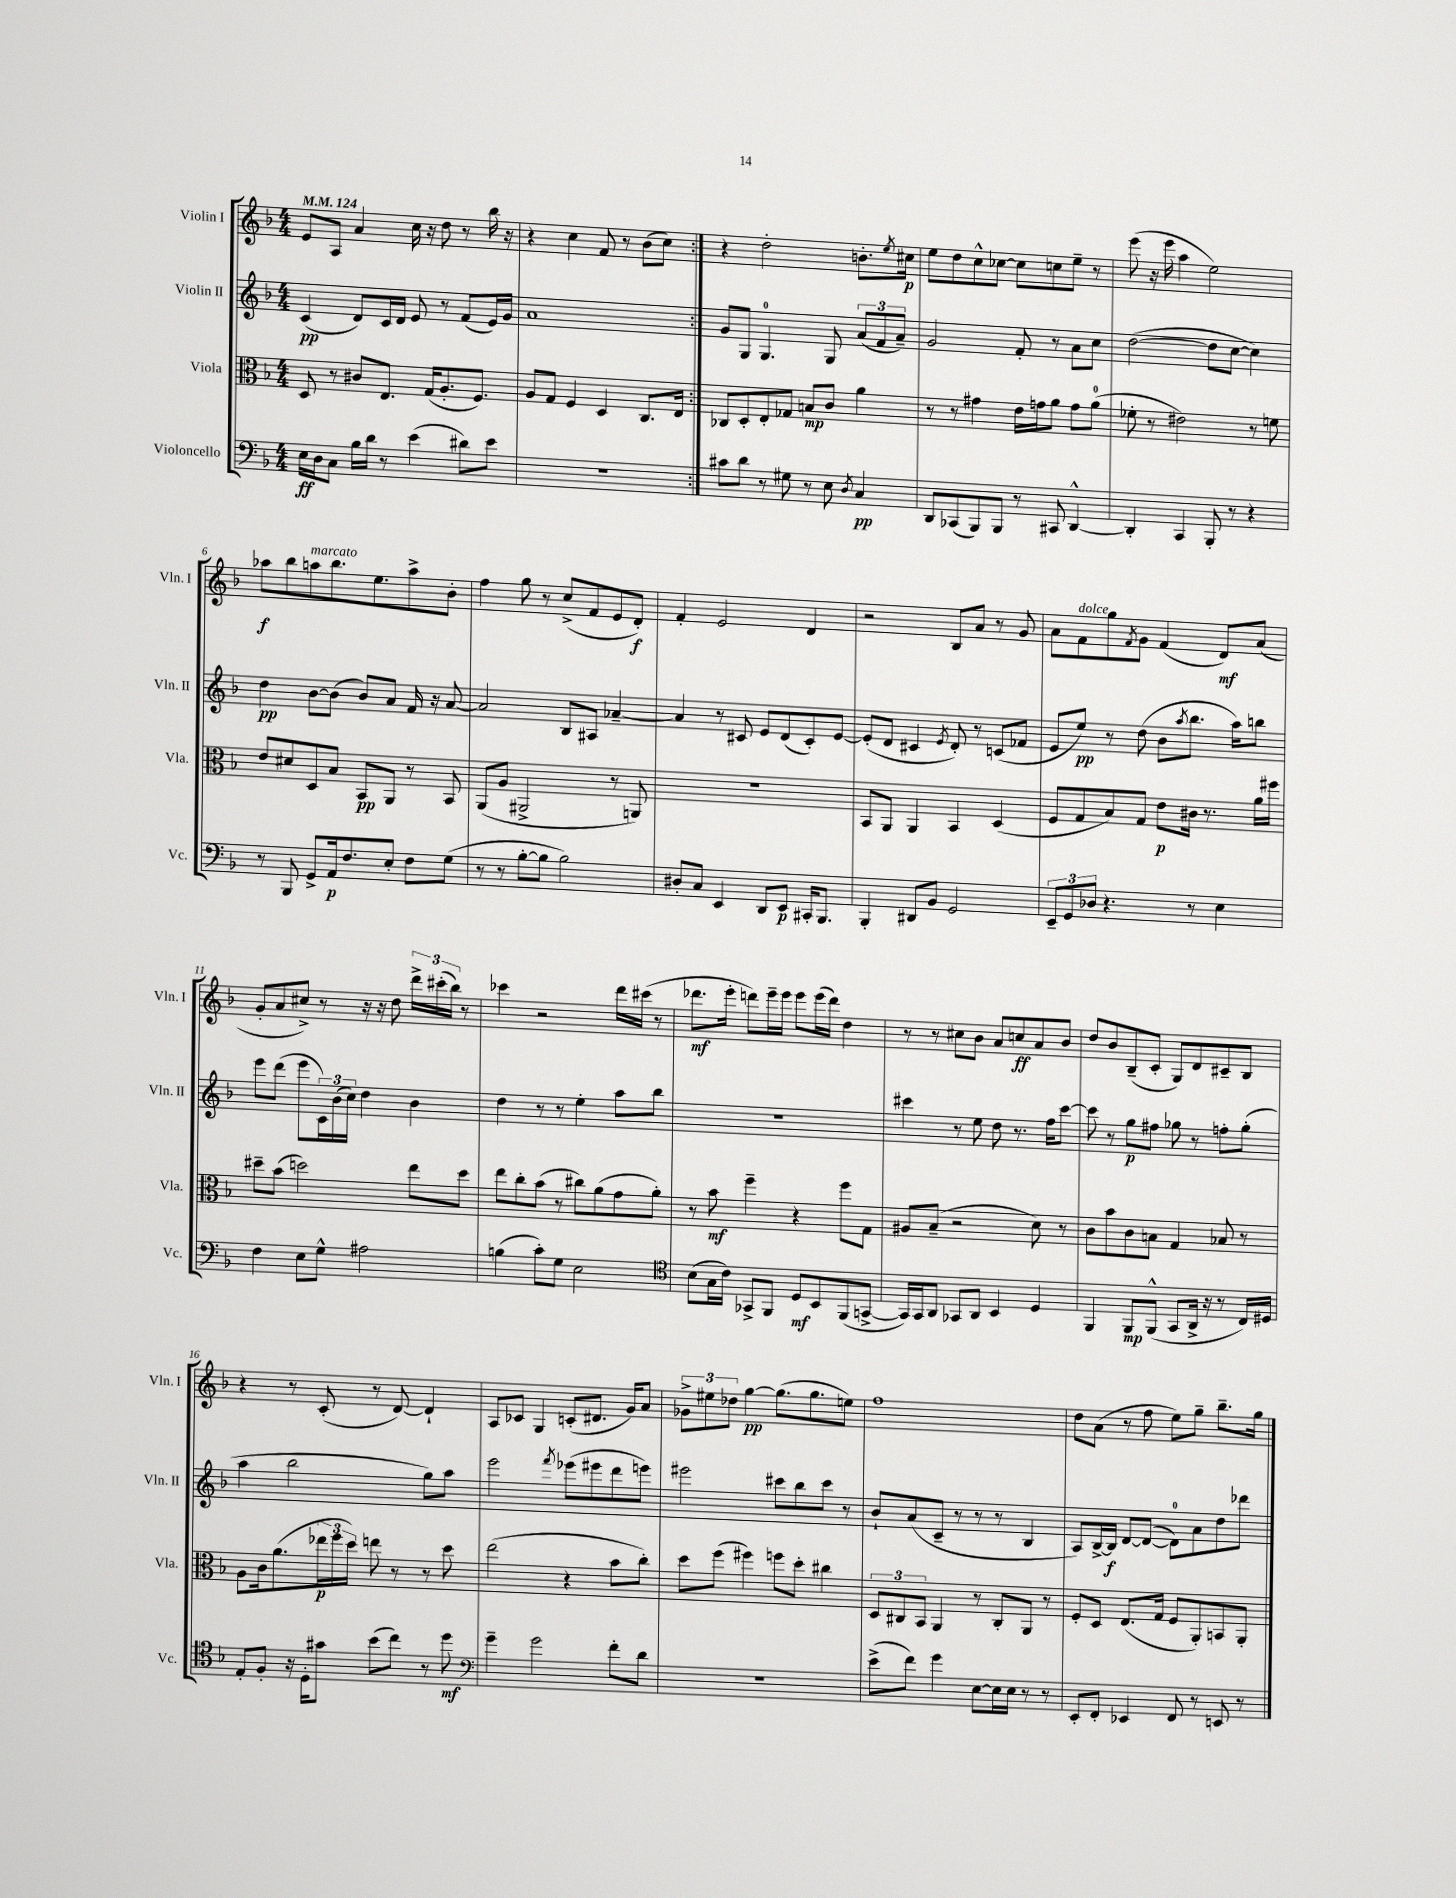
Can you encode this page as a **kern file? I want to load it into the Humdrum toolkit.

**kern	**dynam	**kern	**dynam	**kern	**dynam	**kern	**dynam
*part4	*part4	*part3	*part3	*part2	*part2	*part1	*part1
*staff4	*staff4	*staff3	*staff3	*staff2	*staff2	*staff1	*staff1
*I"Violoncello	*	*I"Viola	*	*I"Violin II	*	*I"Violin I	*
*I'Vc.	*	*I'Vla.	*	*I'Vln. II	*	*I'Vln. I	*
*clefF4	*	*clefC3	*	*clefG2	*	*clefG2	*
*k[b-]	*	*k[b-]	*	*k[b-]	*	*k[b-]	*
*M4/4	*	*M4/4	*	*M4/4	*	*M4/4	*
*MM124	*	*MM124	*	*MM124	*	*MM124	*
=1	=1	=1	=1	=1	=1	=1	=1
16E\LL	ff	8D/	.	(4c/	pp	8e/L	.
16D\J	.	.	.	.	.	.	.
8C\J	.	8r	.	.	.	8A/J	.
16B-\LL	.	8c#X/L	.	8d/L)	.	4a/	.
16d\JJ	.	.	.	.	.	.	.
8r	.	8.E/J	.	16c/L	.	.	.
.	.	.	.	16d/JJ	.	.	.
(4e\	.	.	.	8e/	.	16cc\	.
.	.	(16G/KL	.	.	.	16r	.
.	.	8.A'/	.	8r	.	8dd\	.
8d#X\L)	.	.	.	(8f/L	.	8r	.
.	.	8.F/J)	.	.	.	.	.
8e\J	.	.	.	16e/L)	.	16bb-\	.
.	.	.	.	16g/JJ	.	16r	.
=2	=2	=2	=2	=2	=2	=2	=2
1r	.	8A/L	.	1a	.	4r	.
.	.	8G/J	.	.	.	.	.
.	.	4F/	.	.	.	4cc\	.
.	.	4D/	.	.	.	8f/	.
.	.	.	.	.	.	8r	.
.	.	8.C/L	.	.	.	(8b-\L	.
.	.	.	.	.	.	8cc\J)	.
.	.	16E/Jk	.	.	.	.	.
=3:|!	=3:|!	=3:|!	=3:|!	=3:|!	=3:|!	=3:|!	=3:|!
8c#X\L	.	8C-X/L	.	8g/L	.	4r	.
8d\J	.	8D'/	.	8G/J	.	.	.
8r	.	8E'/	.	4.G/	.	2dd'\	.
8G#X\	.	8G-X/J	.	.	.	.	.
8r	.	8Bn/L	mp	.	.	.	.
8E\	.	8c/J	.	8G/	.	.	.
8qD/	.	.	.	.	.	.	.
4C/	pp	4a\	.	(12a/L	.	8.bn'\L	.
.	.	.	.	12f/	.	.	.
.	.	.	.	12a~/J)	.	.	.
.	.	.	.	.	.	8qee/	.
.	.	.	.	.	.	16cc#X\Jk	p
=4	=4	=4	=4	=4	=4	=4	=4
8DD/L	.	8r	.	2g/	.	8ee\L	.
(8CC-X/	.	8r	.	.	.	8dd\	.
8BBB-/)	.	4g#X\	.	.	.	8cc^^\	.
8BBB-/J	.	.	.	.	.	[8cc-X\J	.
8r	.	16e\LL	.	8f'/	.	8cc-\L]	.
.	.	16gn\J	.	.	.	.	.
8CC#X/	.	8a\J	.	8r	.	8ccn\	.
[4DD^^/	.	8g\L	.	8a\L	.	8ee~\J	.
.	.	(8a\J	.	8cc\J	.	8r	.
=5	=5	=5	=5	=5	=5	=5	=5
4DD'/]	.	8f-X'\	.	([2dd\	.	(8eee\	.
.	.	8r	.	.	.	16r	.
.	.	.	.	.	.	16eee\	.
4CC/	.	2e#X\)	.	.	.	4aa\	.
8BBB-'/	.	.	.	8dd\L]	.	2ee\)	.
8r	.	.	.	[8cc\J	.	.	.
4r	.	8r	.	4cc\])	.	.	.
.	.	8fn\	.	.	.	.	.
!!LO:LB:g=z
=6	=6	=6	=6	=6	=6	=6	=6
8r	.	8e/L	.	4dd\	pp	8aa-X\L	f
8BBB-/	.	8d#X/	.	.	.	8bb-\	.
!	!	!	!	!	!	!LO:TX:a:i:t=marcato	!
8GG^/L	.	8D/	.	[8b-\L	.	8aan\	.
16AA/k	p	8B-/J	.	(8b-\J]	.	8.bb-\	.
8.F/	.	.	.	.	.	.	.
.	.	8BB-/L	pp	8b-/L)	.	.	.
.	.	.	.	.	.	8.ee\	.
8E'/J	.	8AA/J	.	8a/J	.	.	.
8F\L	.	8r	.	16f/	.	8aa^\	.
.	.	.	.	16r	.	.	.
(8G\J	.	8BB-/	.	[8a/	.	8b-'\J	.
=7	=7	=7	=7	=7	=7	=7	=7
8r	.	(8AA/L	.	2a/]	.	4ff\	.
8r	.	8A/J	.	.	.	.	.
[8B-'\L	.	2AA#X^/	.	.	.	8gg\	.
8B-\J]	.	.	.	.	.	8r	.
2B-\)	.	.	.	8B-/L	.	(8cc^/L	.
.	.	.	.	8A#X/J	.	8f/	.
.	.	8r	.	[4a-X~/	.	8e/	.
.	.	8AAn/)	.	.	.	8d'/J)	f
=8	=8	=8	=8	=8	=8	=8	=8
8D#X'/L	.	1r	.	4a-/]	.	4f'/	.
8C/J	.	.	.	.	.	.	.
4EE/	.	.	.	8r	.	2e/	.
.	.	.	.	8c#X/	.	.	.
8DD/L	.	.	.	8e/L	.	.	.
8EE/J	p	.	.	(8d/	.	.	.
16CC#X'/KL	.	.	.	8c#'/)	.	4d/	.
8.BBB-/J	.	.	.	.	.	.	.
.	.	.	.	[8e/J	.	.	.
=9	=9	=9	=9	=9	=9	=9	=9
4BBB-'/	.	8BB-/L	.	(8e'/L]	.	2r	.
.	.	8AA/J	.	8d/J	.	.	.
8DD#X/L	.	4AA/	.	4c#X/	.	.	.
8BB-/J	.	.	.	.	.	.	.
.	.	.	.	8qe/	.	.	.
2GG/	.	4BB-/	.	8d'/)	.	8B-/L	.
.	.	.	.	8r	.	8a/J	.
.	.	(4D/	.	(8cn/L	.	8r	.
.	.	.	.	8f-X/J	.	8g/	.
=10	=10	=10	=10	=10	=10	=10	=10
12EE~/L	.	8F/L	.	8e/L	.	8a\L	.
12GG/	.	.	.	.	.	.	.
!	!	!	!	!	!	!LO:TX:a:i:t=dolce	!
.	.	8G/	.	8ee/J)	pp	8f\	.
12D-X/J	.	.	.	.	.	.	.
4.r	.	8B-/)	.	8r	.	8gg\	.
.	.	.	.	.	.	8qf/	.
.	.	8G/J	.	(8dd\	.	8g\J	.
.	.	8e\L	p	8b-\L	.	(4f/	.
.	.	.	.	8qaa/	.	.	.
8r	.	16c#X\Jk	.	8.bb-\J	.	.	.
.	.	8.r	.	.	.	.	.
4E\	.	.	.	.	.	8d/L)	mf
.	.	.	.	16aa\KL)	.	.	.
.	.	16a\LL	.	8bbn\J	.	(8a/J	.
.	.	16ff#X\JJ	.	.	.	.	.
!!LO:LB:g=z
=11	=11	=11	=11	=11	=11	=11	=11
4F\	.	8dd#X~\L	.	8eee\L	.	8g'/L	.
.	.	(8b-\J	.	(8ddd\J	.	8a/	.
8E\L	.	2ddn\)	.	8eee\L	.	8cc#X^/J)	.
8G^^\J	.	.	.	24c\L)	.	8r	.
.	.	.	.	(24b-\	.	.	.
.	.	.	.	24cc\JJ)	.	.	.
2A#X\	.	.	.	4dd\	.	16r	.
.	.	.	.	.	.	16r	.
.	.	.	.	.	.	8dd\	.
.	.	8ee\L	.	4b-\	.	24ddd^\LL	.
.	.	.	.	.	.	(24ccc#X'\	.
.	.	.	.	.	.	24bb-\JJ)	.
.	.	8dd\J	.	.	.	8r	.
=12	=12	=12	=12	=12	=12	=12	=12
(4Bn\	.	8ee\L	.	4dd\	.	4ccc-X\	.
.	.	8cc'\	.	.	.	.	.
8c'\L)	.	(8b-\J	.	8r	.	2r	.
8G\J	.	8r	.	8r	.	.	.
2E\	.	8cc#X\L)	.	4ee'\	.	.	.
.	.	(8a\	.	.	.	.	.
.	.	8g\	.	8aa\L	.	16ddd\LL	.
.	.	.	.	.	.	(16ccc#X\JJ	.
.	.	8a'\J)	.	8bb-\J	.	8r	.
=13	=13	=13	=13	=13	=13	=13	=13
*clefC4	*	*	*	*	*	*	*
(8B-\L	.	8r	.	1r	.	8.ddd-X\L	mf
16G\L	.	8b-\	mf	.	.	.	.
16c\JJ)	.	.	.	.	.	16eee'\Jk	.
8GG-X^/L	.	4ff~\	.	.	.	8dddn\L)	.
8FF/J	.	.	.	.	.	16eee~\L	.
.	.	.	.	.	.	16eee\JJ	.
8D/L	mf	4r	.	.	.	8eee\L	.
8BB-/	.	.	.	.	.	(16eee\L	.
.	.	.	.	.	.	16ddd\JJ)	.
(8FF/	.	8ff\L	.	.	.	4dd\	.
[8GGn^/J	.	8G\J	.	.	.	.	.
=14	=14	=14	=14	=14	=14	=14	=14
16GG/LL])	.	8A#X/L	.	4ccc#X\	.	8r	.
16GG/J	.	.	.	.	.	.	.
8AA/J	.	(8B-~/J	.	.	.	8r	.
8GG-X/L	.	2r	.	8r	.	8cc#X\L	.
8AA/J	.	.	.	8ee\	.	8b-\J	.
4BB-/	.	.	.	8dd\	.	8a/L	.
.	.	.	.	8.r	.	8ccn/	ff
4D/	.	8d\)	.	.	.	8a/	.
.	.	.	.	16ff\KL	.	.	.
.	.	8r	.	[8ccc#\J	.	8b-/J	.
=15	=15	=15	=15	=15	=15	=15	=15
4FF/	.	8c\L	.	8ccc#\]	.	8dd/L	.
.	.	8b-\	.	8r	.	8b-/	.
8FF/L	mp	8c\	.	8gg\L	p	(8B-~/	.
(8FF^^/J	.	8Bn\J	.	8ff#X\J	.	8c'/J	.
8GG/L	.	4G/	.	8gg-X\	.	8G/L)	.
16AA^/Jk	.	.	.	8r	.	8d/	.
16r	.	.	.	.	.	.	.
8r	.	8B-X/	.	8ffn'\L	.	8c#X~/	.
16C/LL)	.	8r	.	(8gg-'\J	.	8B-/J	.
16D#X/JJ	.	.	.	.	.	.	.
!!LO:LB:g=z
=16	=16	=16	=16	=16	=16	=16	=16
8E'/L	.	8A\L	.	4aa\	.	4r	.
8F'/J	.	16c\k	.	.	.	.	.
.	.	(8.a\	.	.	.	.	.
16r	.	.	.	2bb-\	.	8r	.
16D'\KL	.	.	.	.	.	.	.
8g#X\J	.	24ee-X\L	p	.	.	(8c'/	.
.	.	24ff\	.	.	.	.	.
.	.	24dd\JJ)	.	.	.	.	.
(8b-\L	.	8een\	.	.	.	8r	.
8cc\J)	.	8r	.	.	.	[8d/)	.
8r	.	8r	.	8gg\L)	.	4d`/]	.
8dd\	mf	8dd\	.	8aa\J	.	.	.
=17	=17	=17	=17	=17	=17	=17	=17
*clefF4	*	*	*	*	*	*	*
4g~\	.	(2ee\	.	2eee\	.	8A/L	.
.	.	.	.	.	.	8c-X/J	.
2g\	.	.	.	.	.	4G/	.
.	.	.	.	8qfff/	.	.	.
.	.	4r	.	(8eee-X\L	.	(8cn'/L	.
.	.	.	.	8eee#X\	.	8.d#X/J	.
8f'\L	.	8b-\L	.	8ddd\	.	.	.
.	.	.	.	.	.	16g/KL)	.
8d\J	.	8cc'\J)	.	8eeen\J)	.	8a/J	.
=18	=18	=18	=18	=18	=18	=18	=18
1r	.	8dd\L	.	2eee#X\	.	12g-X^\L	.
.	.	.	.	.	.	12ee#X\	.
.	.	(8ff\J	.	.	.	.	.
.	.	.	.	.	.	12dd-X\J	.
.	.	4ff#X\)	.	.	.	[4gg\	pp
.	.	8ffn\L	.	8ccc#X\L	.	(8.gg\L]	.
.	.	8dd'\J	.	8bb-\	.	.	.
.	.	.	.	.	.	8.gg\	.
.	.	4cc#X\	.	8ccc#\J	.	.	.
.	.	.	.	8r	.	8een\J)	.
=19	=19	=19	=19	=19	=19	=19	=19
(8e^\L	.	12D/L	.	8b-`/L	.	1ff	.
.	.	12C#X/	.	.	.	.	.
8f\J)	.	.	.	(8a/	.	.	.
.	.	12BB-/J	.	.	.	.	.
4g\	.	4AA/	.	8c~/J	.	.	.
.	.	.	.	8r	.	.	.
[8E\L	.	8r	.	8r	.	.	.
16E\L]	.	8C#'/L	.	8r	.	.	.
16E\JJ	.	.	.	.	.	.	.
8r	.	8AA/J	.	4B-/	.	.	.
8r	.	8r	.	.	.	.	.
=20	=20	=20	=20	=20	=20	=20	=20
8EE'/L	.	8F'/L	.	8A/L)	.	8dd\L	.
8FF'/J	.	8D/J	.	[16B-^/L	.	(8a\J	.
.	.	.	.	16B-/JJ]	f	.	.
4EE-X/	.	(8.E/L	.	[8d/L	.	8r	.
.	.	.	.	(8d/J_	.	8ff\	.
.	.	16G/Jk	.	.	.	.	.
8FF/	.	8F/L	.	8d\L])	.	8ee\L)	.
8r	.	8AA'/)	.	8a\	.	8gg~\J	.
8EEn/	.	8BBn/	.	8dd\	.	8.bb-~\L	.
8r	.	8AA'/J	.	8ddd-X\J	.	.	.
.	.	.	.	.	.	16gg\Jk	.
==	==	==	==	==	==	==	==
*-	*-	*-	*-	*-	*-	*-	*-
